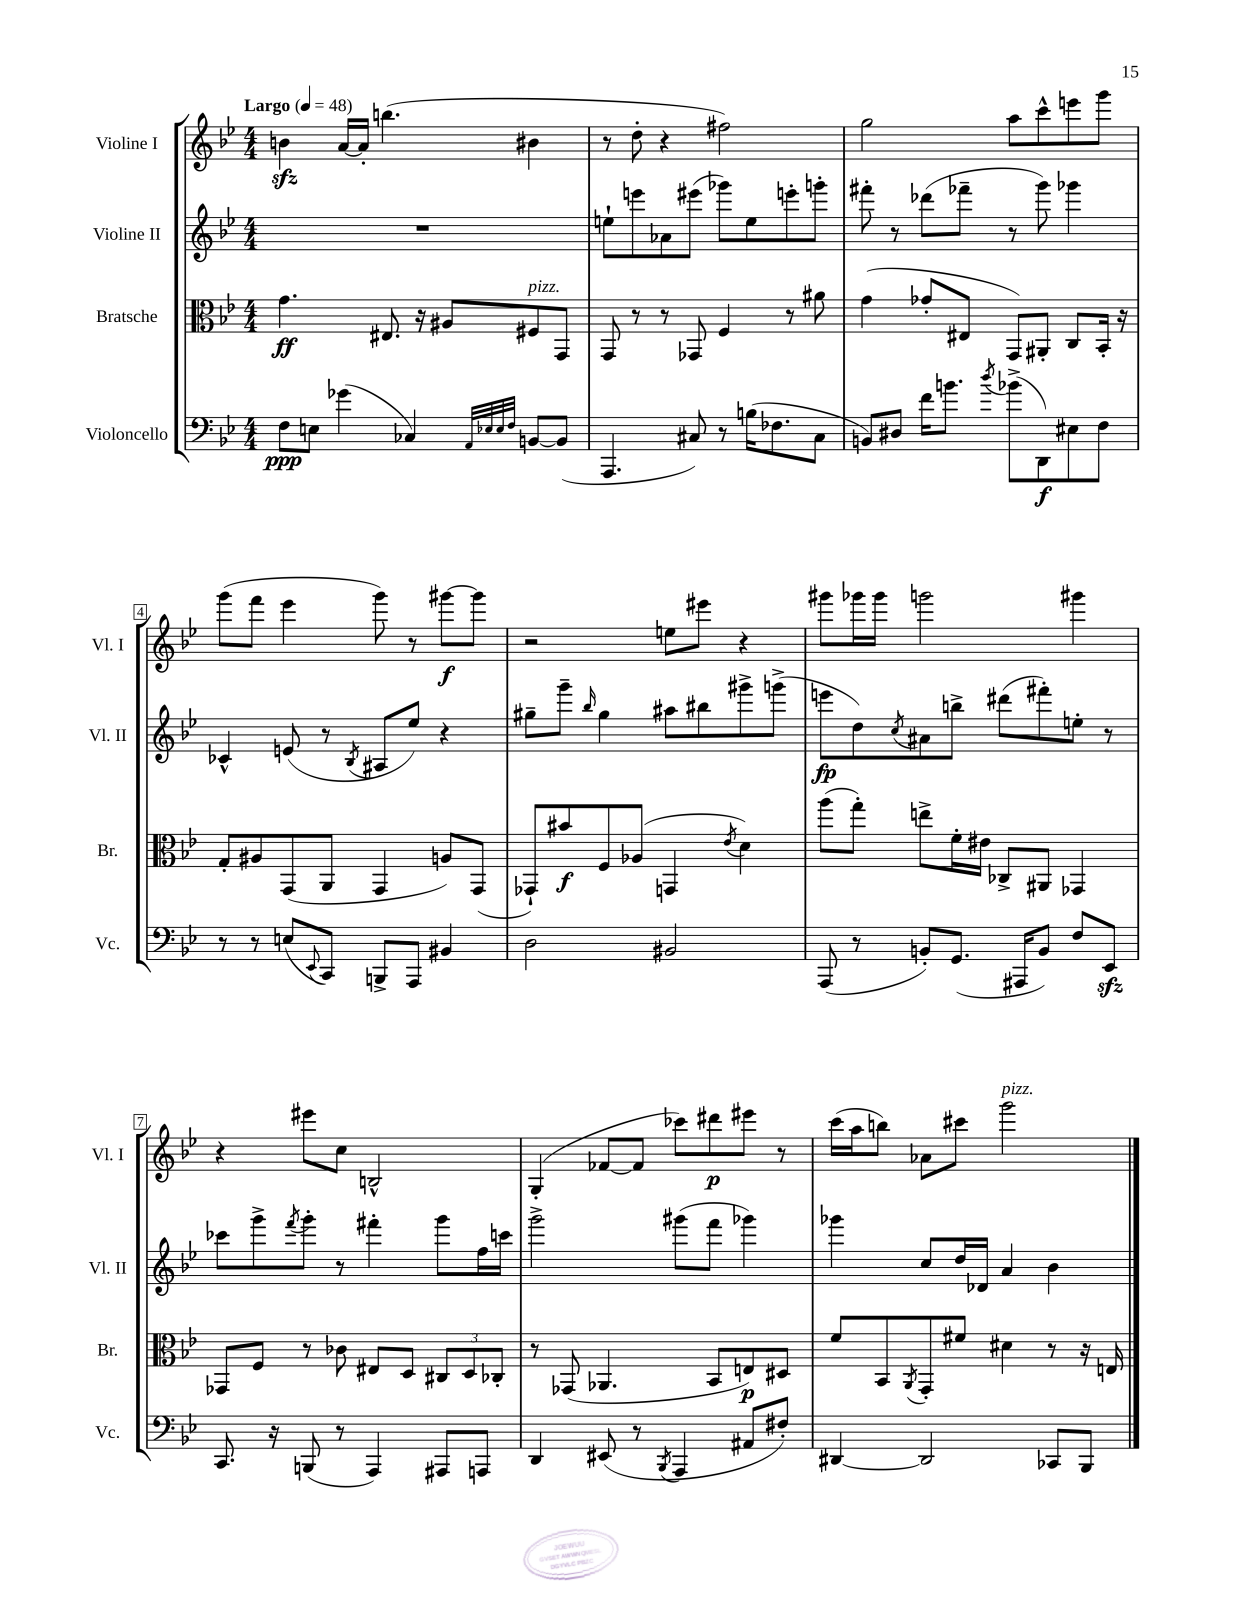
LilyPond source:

<<
\new StaffGroup <<
\new Staff = "s0" \with { instrumentName = "Violine I" shortInstrumentName = "Vl. I" } {
    \clef treble \key bes \major \numericTimeSignature \time 4/4 \tempo "Largo" 4 = 48
    b'4\sfz a'16~ a'16-. b''4.( bis'4 |
    r8 d''8-. r4 fis''2) |
    g''2 a''8 c'''8-^ e'''8 g'''8 |
    g'''8( f'''8 ees'''4 g'''8) r8 gis'''8~\f gis'''8 |
    r2 e''8 eis'''8 r4 |
    gis'''8 ges'''16 ges'''16 g'''2 gis'''4 |
    r4 eis'''8 c''8 b2-^ |
    g4-.( fes'8~ fes'8 ces'''8) dis'''8\p eis'''8 r8 |
    c'''16( a''16 b''8) aes'8 cis'''8 g'''2^\markup { \italic "pizz." } \bar "|." |
}
\new Staff = "s1" \with { instrumentName = "Violine II" shortInstrumentName = "Vl. II" } {
    \clef treble \key bes \major \numericTimeSignature \time 4/4
    R1 |
    e''8-! e'''8 aes'8 eis'''8( ges'''8) e''8 e'''8-. g'''8-. |
    fis'''8-. r8 des'''8( fes'''8-- r8 g'''8) ges'''4 |
    ces'4-^ e'8( r8 \acciaccatura { bes8 } ais8 ees''8) r4 |
    gis''8-- g'''8-- \grace { bes''16 } gis''4 ais''8 bis''8 gis'''8-> g'''8->( |
    e'''8\fp d''8) \acciaccatura { c''8 } ais'8 b''8-> dis'''8( fis'''8-.) e''8-. r8 |
    ces'''8 g'''8-> \acciaccatura { f'''8 } g'''8-. r8 fis'''4-. g'''8 f''16 c'''16 |
    g'''2-> gis'''8( f'''8 ges'''4) |
    ges'''4 c''8 d''16 des'16 a'4 bes'4 \bar "|." |
}
\new Staff = "s2" \with { instrumentName = "Bratsche" shortInstrumentName = "Br." } {
    \clef alto \key bes \major \numericTimeSignature \time 4/4
    g'4.\ff eis8. r16 ais8 fis8^\markup { \italic "pizz." } g,8 |
    g,8 r8 r8 ges,8 f4 r8 ais'8 |
    g'4( ges'8-. eis8 g,8) ais,8-. c8 bes,16-. r16 |
    g8-. ais8 g,8( a,8 g,4 a8) g,8( |
    ges,8-!) bis'8\f f8 aes8( g,4 \acciaccatura { ees'8 } d'4) |
    a''8( g''8-.) e''8-> f'16-. eis'16 ces8-> ais,8 ges,4 |
    ges,8 f8 r8 ces'8 eis8 d8 \tuplet 3/2 { cis8 d8 ces8-. } |
    r8 ges,8( aes,4. bes,8 e8\p) dis8 |
    f'8 bes,8 \acciaccatura { a,8 } g,8-. fis'8 dis'4 r8 r16 e16 \bar "|." |
}
\new Staff = "s3" \with { instrumentName = "Violoncello" shortInstrumentName = "Vc." } {
    \clef bass \key bes \major \numericTimeSignature \time 4/4
    f8\ppp e8 ges'4( ces4) \grace { a,32 ees32 ees32 f32 } b,8~ b,8( |
    a,,4. cis8) r8 b16( fes8. cis8 |
    b,8) dis8 f'16 b'8. \acciaccatura { d''8 } bes'8->( d,8\f) eis8 f8 |
    r8 r8 e8( \appoggiatura { ees,8 } c,8) b,,8-> a,,8 bis,4 |
    d2 bis,2 |
    a,,8( r8 b,8-.) g,8.( ais,,16 b,8) f8 ees,8\sfz |
    c,8. r16 b,,8( r8 a,,4) ais,,8 a,,8 |
    d,4 eis,8( r8 \acciaccatura { bes,,8 } a,,4 ais,8 fis8-.) |
    dis,4~ dis,2 ces,8 bes,,8 \bar "|." |
}
>>
>>
\layout { \context { \Score \override BarNumber.stencil = #(make-stencil-boxer 0.1 0.3 ly:text-interface::print) } }
